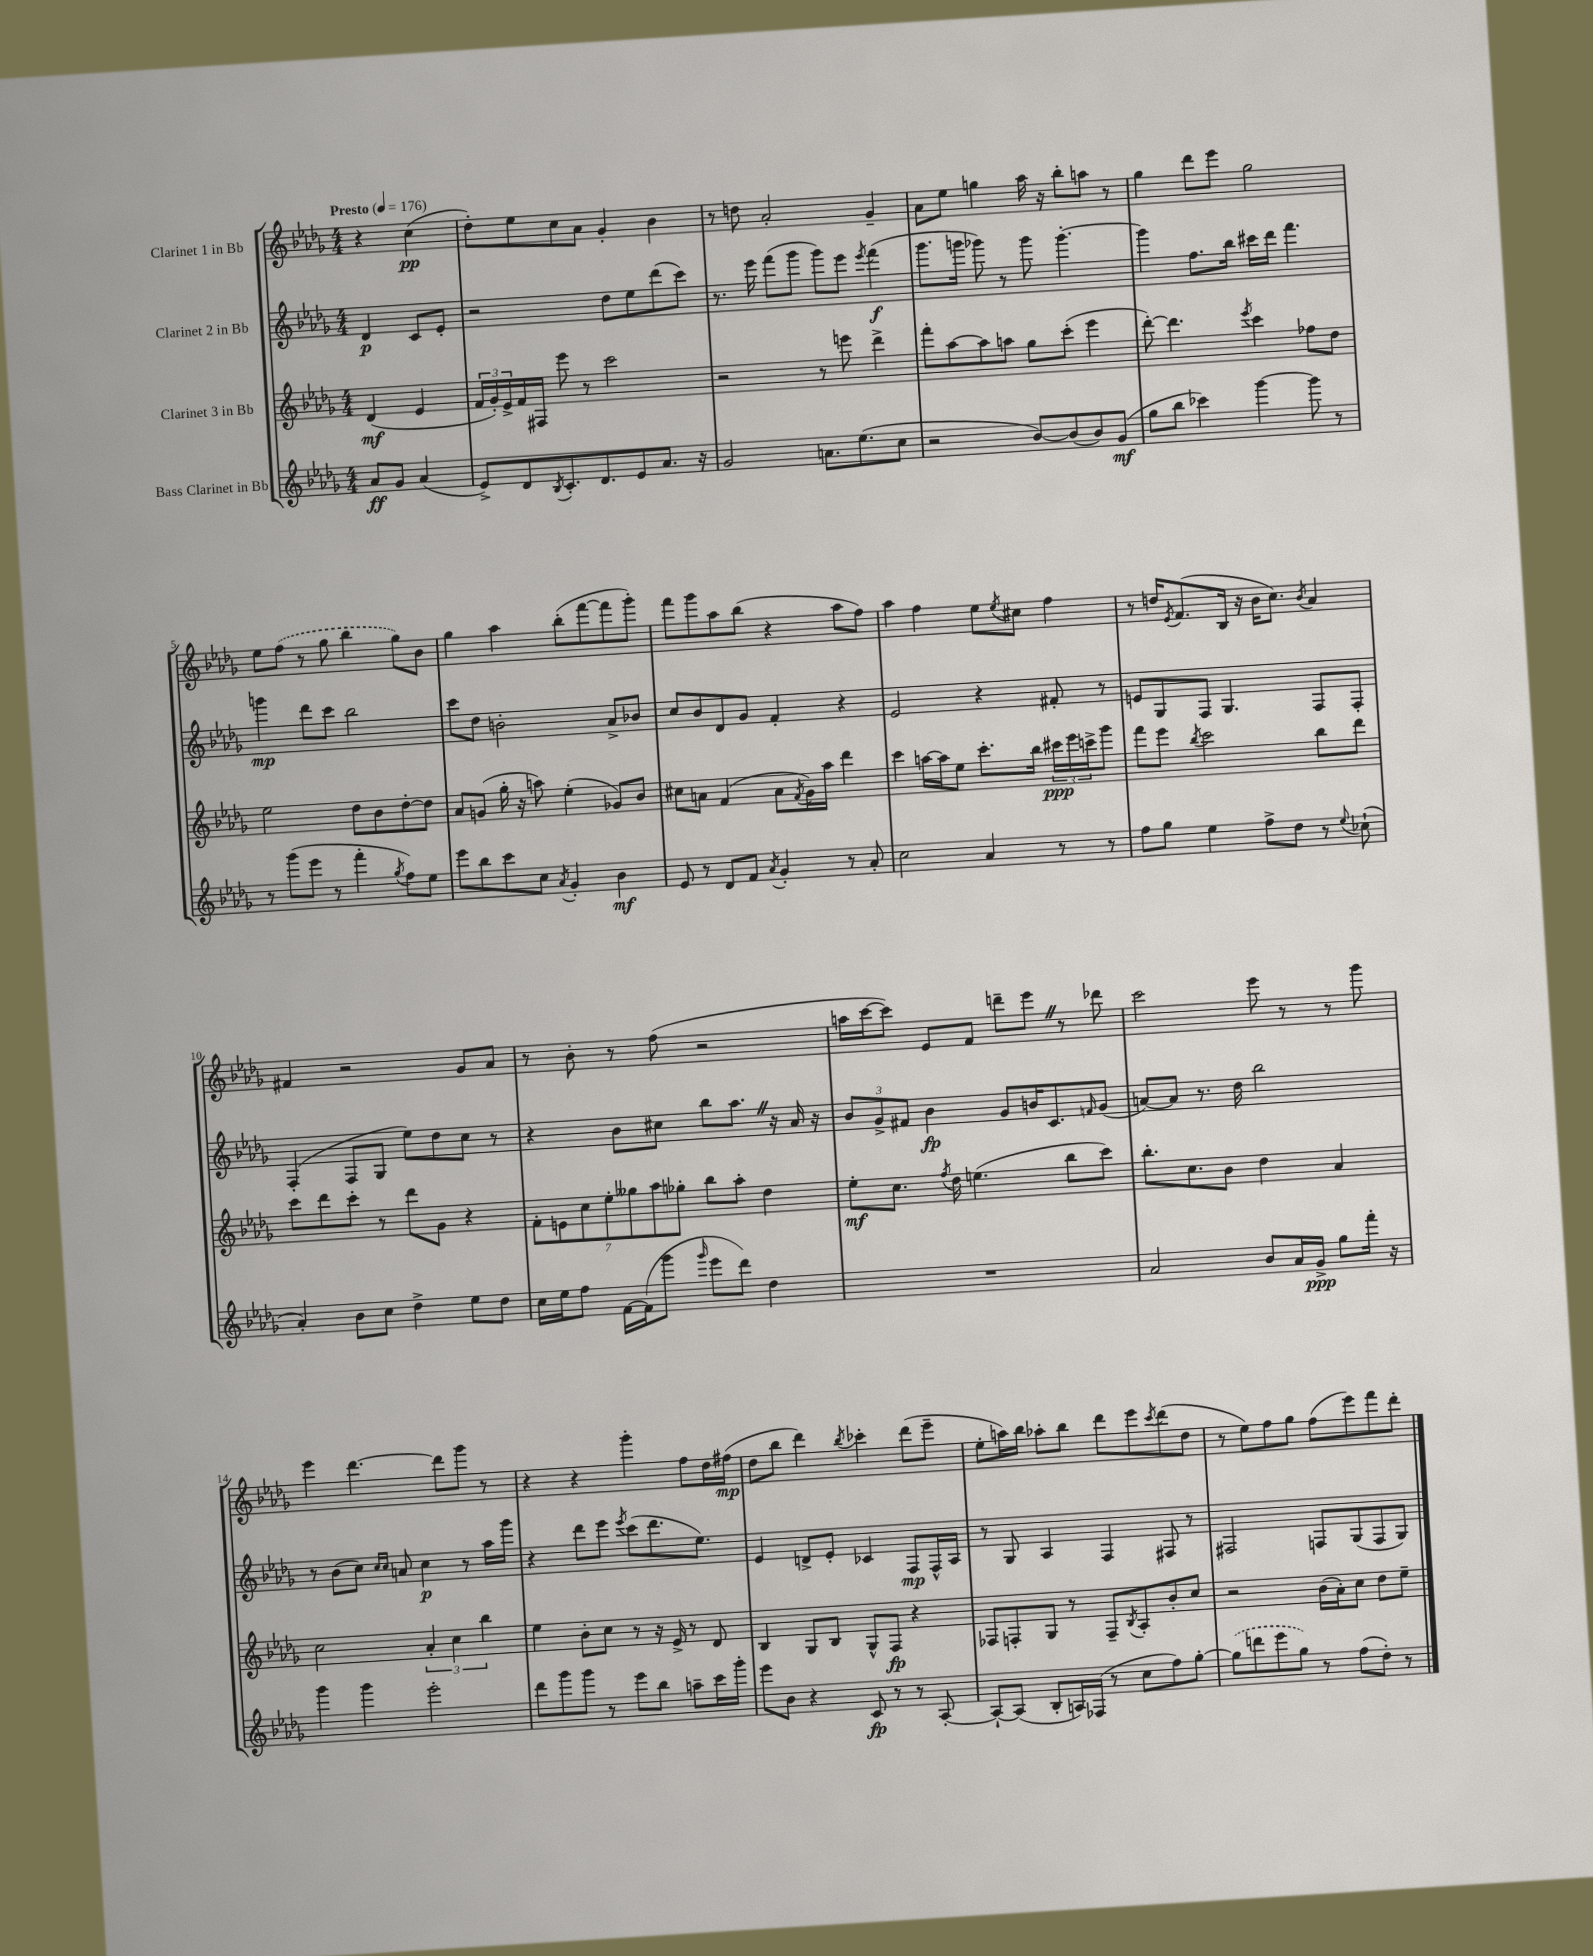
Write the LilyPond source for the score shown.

<<
\new StaffGroup <<
\new Staff = "s0" \with { instrumentName = "Clarinet 1 in Bb" } {
    \clef treble \key des \major \numericTimeSignature \time 4/4 \partial 2 \tempo "Presto" 4 = 176
    r4 c''4\pp( |
    des''8-.) ees''8 c''8 aes'8 ges'4-. bes'4 |
    r8 d''8 aes'2-. ges'4-- |
    aes'8 ees''8 g''4 aes''16 r16 bes''8-. a''8 r8 |
    ges''4 des'''8 ees'''8 ges''2 |
    ees''8 \once \slurDashed f''8( r8 ges''8 bes''4 ges''8) bes'8 |
    ges''4 aes''4 bes''8-.( f'''8~ f'''8 ges'''8-.) |
    f'''8 ges'''8 aes''8 bes''8( r4 aes''8 f''8) |
    aes''4 f''4 ees''8 \acciaccatura { ees''8 } cis''8 f''4 |
    r8 d''16 \acciaccatura { ees'8 } f'8.( bes16 r16 bes'16 c''8.) \acciaccatura { bes'8 } aes'4 |
    fis'4 r2 ges'8 aes'8 |
    r8 bes'8-. r8 f''8( r2 |
    a''16 c'''16~ c'''8) ees'8 f'8 d'''8-- ees'''8 \once \override BreathingSign.text = \markup { \musicglyph "scripts.caesura.straight" } \breathe r8 des'''8 |
    c'''2 ees'''8 r8 r8 ges'''8 |
    ees'''4 des'''4.~ des'''8 ges'''8 r8 |
    r4 r4 ges'''4-. f''8 des''16 fis''16\mp( |
    des''8 bes''8 des'''4) \acciaccatura { bes''8 } ces'''4-. des'''8( ees'''8-- |
    ees''8-. a''16) bes''16 aes''8-. bes''8 des'''8 ees'''8 \acciaccatura { c'''8 } des'''8( des''8 |
    r8 ees''8) f''8 ges''8 f''8( ees'''8) f'''8 des'''8-. \bar "|." |
}
\new Staff = "s1" \with { instrumentName = "Clarinet 2 in Bb" } {
    \clef treble \key des \major \numericTimeSignature \time 4/4 \partial 2
    des'4\p c'8 ees'8-. |
    r2 des''8 ees''8 des'''8( c'''8) |
    r8. ees'''16 f'''8( ges'''8 ges'''8) ees'''8 \acciaccatura { ees'''8 } f'''4\f( |
    ges'''8. g'''16 ges'''8) r8 ges'''8 ges'''4.~-. |
    ges'''4 f''8. bes''16 cis'''16 des'''16 f'''4. |
    g'''4\mp des'''8 c'''8 bes''2 |
    c'''8 des''8 b'2-. aes'8-> bes'8 |
    c''8 bes'8 des'8 ges'8 f'4-. r4 |
    ees'2 r4 fis'8-. r8 |
    e'8 ges8 f8 ges4. f8 f8-. |
    f4-.( f8 ges8 ees''8) des''8 c''8 r8 |
    r4 bes'8 cis''8 bes''8 aes''8. \once \override BreathingSign.text = \markup { \musicglyph "scripts.caesura.straight" } \breathe r16 aes'16 r16 |
    \tuplet 3/2 { bes'8 ges'8-> fis'8 } bes'4\fp ges'8 b'16 c'8. \grace { f'16 } ges'8( |
    a'8~) a'8 r8. des''16 bes''2 |
    r8 bes'8( c''8) \grace { c''16 c''16 } a'8 c''4\p r8 aes''16 ges'''16 |
    r4 des'''8 ees'''8 \acciaccatura { ees'''8 } c'''8( des'''8. ees''8.) |
    ees'4 d'8-> ees'8-. ces'4 f8\mp f16-^ aes16 |
    r8 ges8 aes4 f4 fis8 r8 |
    fis2 f8 ges8( f8 ges8) \bar "|." |
}
\new Staff = "s2" \with { instrumentName = "Clarinet 3 in Bb" } {
    \clef treble \key des \major \numericTimeSignature \time 4/4 \partial 2
    des'4\mf( ees'4 |
    \tuplet 3/2 { f'16 ges'16-.) ees'16-> } f'16 fis16 ees'''8 r8 c'''2 |
    r2 r8 e'''8 des'''4-> |
    f'''8-. aes''8~ aes''8 a''8 ges''8 c'''8-.( ees'''4 |
    des'''8~-.) des'''4. \acciaccatura { ees'''8 } c'''4 fes''8 des''8 |
    ees''2 des''8 bes'8 des''8~-. des''8 |
    aes'8 g'8( ges''16-. r16 a''8) ees''4-.( ges'8) bes'8 |
    cis''8 a'8 f'4( a'8 \acciaccatura { f'8 } ges'16) aes''16 des'''4 |
    c'''4 a''16~ a''16 ees''8 c'''8.-. bes''16 \tuplet 3/2 { cis'''16\ppp ees'''16 c'''16-> } ges'''8 |
    f'''8 ees'''8 \acciaccatura { bes''8 } c'''2 bes''8 des'''8 |
    c'''8 des'''8 c'''8-. r8 des'''8 ges'8 r4 |
    \tuplet 7/4 { f'8-. e'8 c''8 ees''8-. geses''8 aes''8 ges''8-. } bes''8 aes''8-. des''4 |
    ees''8-.\mf c''8. \acciaccatura { f''8 } des''16 e''4.( bes''8 c'''8) |
    bes''8.-. c''8. bes'8 des''4 aes'4 |
    c''2 \tuplet 3/2 { aes'4-. c''4 bes''4 } |
    ees''4 bes'8-. c''8 r8 r16 ees'16-> r8 des'8 |
    bes4 ges8 bes8 ges8-^ f8\fp r4 |
    fes8 f8-. ges8 r8 f8-- \acciaccatura { bes8 } aes8-. bes'8-. c''8 |
    r2 bes'16( aes'16-.) c''8 des''8 ees''8-- \bar "|." |
}
\new Staff = "s3" \with { instrumentName = "Bass Clarinet in Bb" } {
    \clef treble \key des \major \numericTimeSignature \time 4/4 \partial 2
    aes'8\ff ges'8 aes'4( |
    ees'8->) des'8 \acciaccatura { bes8 } c'8.-. des'8. ees'8 aes'8. r16 |
    ges'2 a'8. ees''8.( c''8 |
    r2 bes'8~) bes'8( bes'8) ges'8\mf( |
    ges''8 bes''8 ces'''4) ges'''4~ ges'''8 r8 |
    r8 ges'''8( ees'''8 r8 f'''4-. \acciaccatura { ges''8 } f''8) ees''8 |
    ees'''8 bes''8 c'''8 c''8 \acciaccatura { aes'8 } ges'4-. bes'4\mf |
    ees'8 r8 des'8 f'8 \acciaccatura { aes'8 } ges'4-. r8 aes'8-. |
    c''2 aes'4 r8 r8 |
    f''8 ges''8 ees''4 f''8-> des''8 r8 \appoggiatura { ees''8 } ces''8-!( |
    aes'4-.) bes'8 c''8 des''4-> ees''8 des''8 |
    c''16 ees''16 f''8 f'16~ f'16( ges'''8 \grace { ges'''16 } ees'''8 des'''8) des''4 |
    R1 |
    aes'2 bes'8 aes'16 ges'16->\ppp ges''8 f'''16-. r16 |
    ges'''4 ges'''4 ees'''2-. |
    des'''8 ges'''8 ges'''8 r8 ees'''8 bes''8 a''8-- c'''16 ges'''16-. |
    ees'''8 bes'8 r4 c'8\fp r8 r8 aes8~-. |
    aes8~-! aes8( bes8-. a16) fes16( r8 c''8 f''8) ges''8~-. |
    \once \slurDashed ges''8( d'''8 ees'''8 ges''8) r8 f''8( des''8-.) r8 \bar "|." |
}
>>
>>
